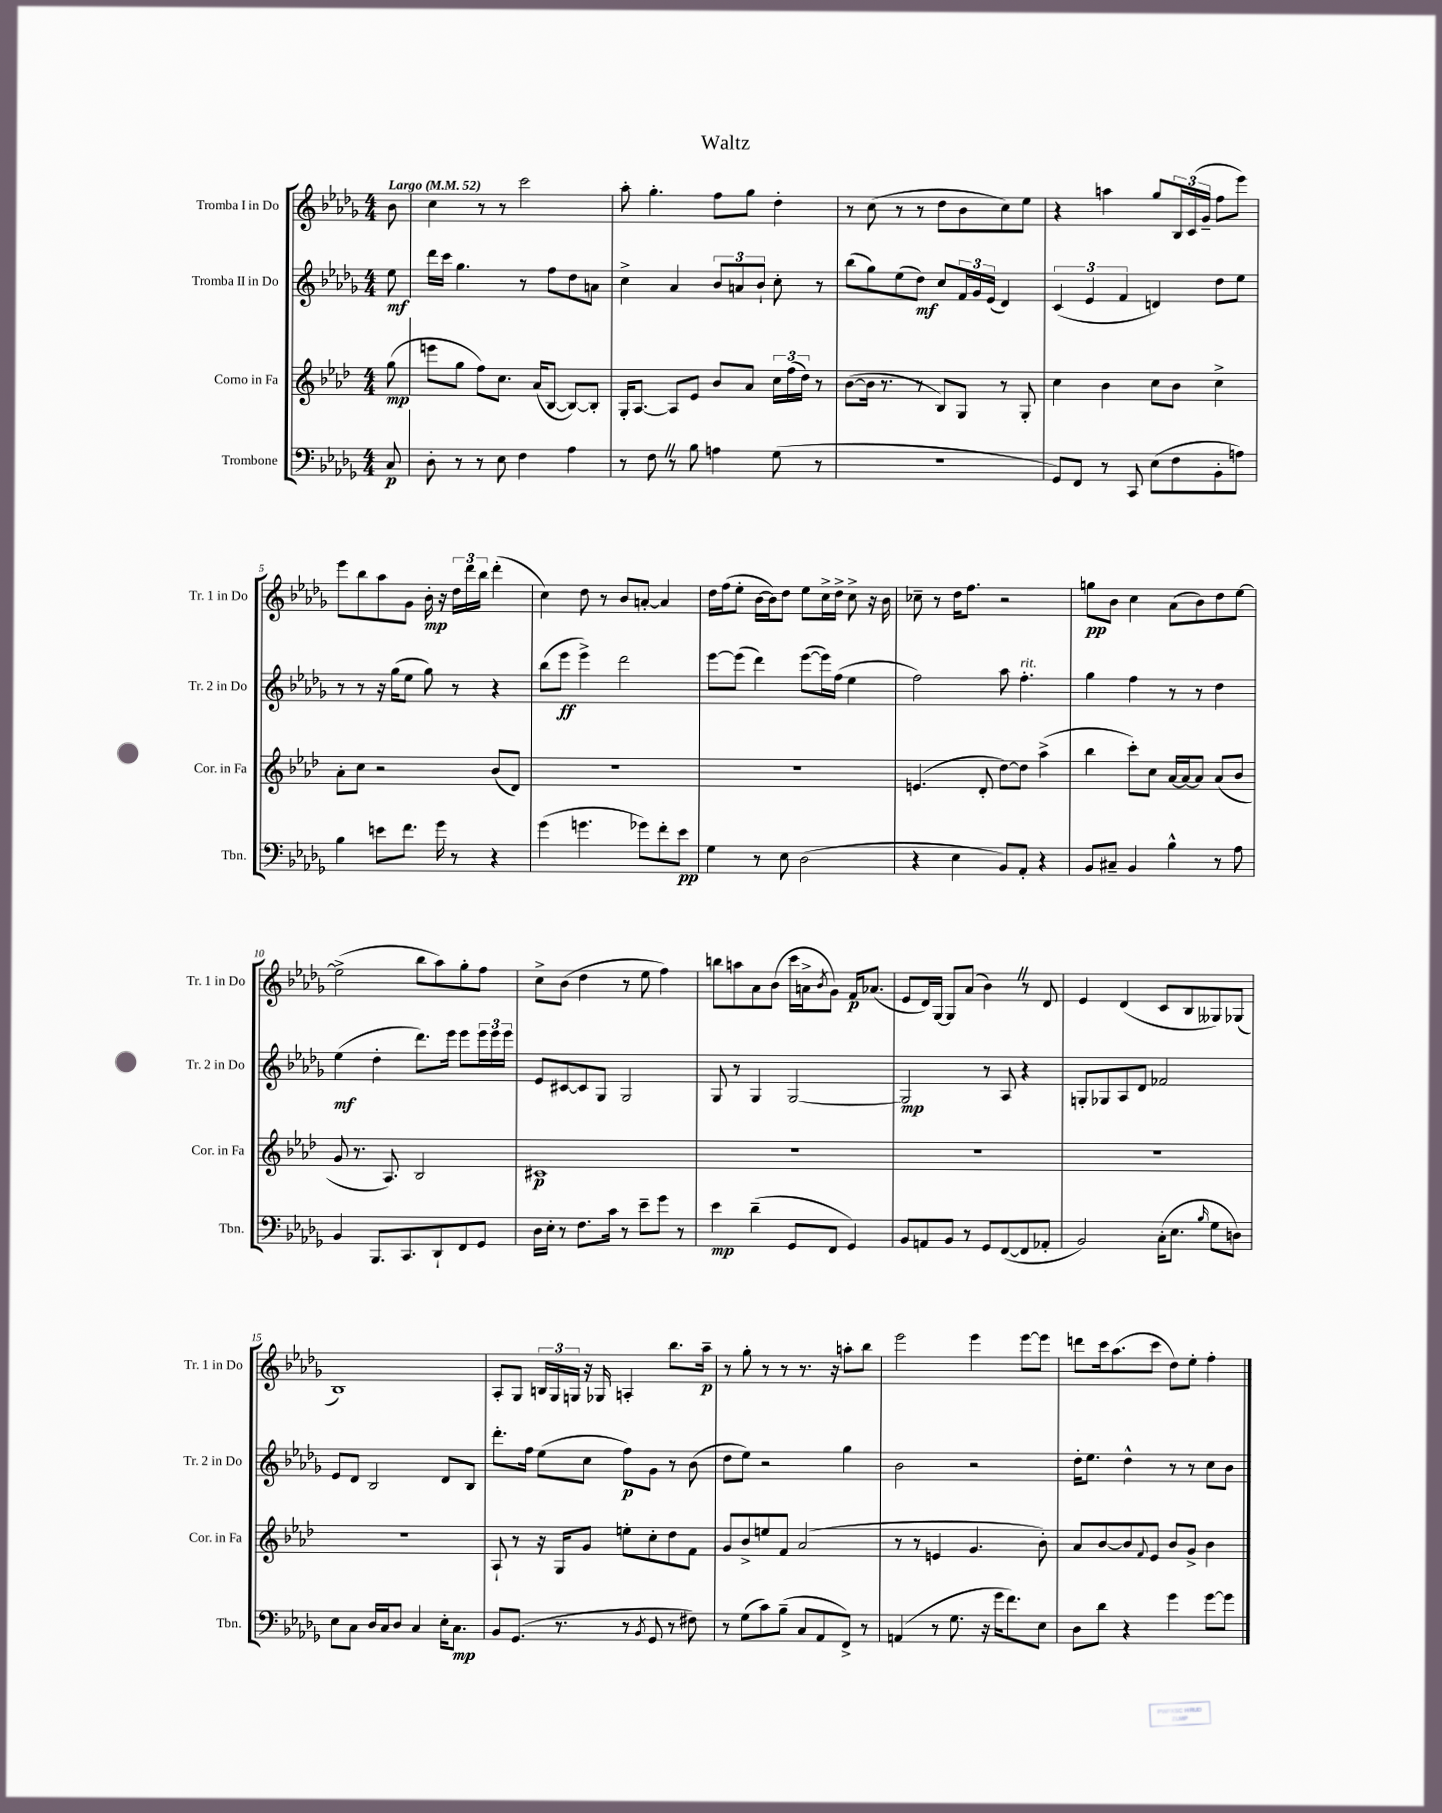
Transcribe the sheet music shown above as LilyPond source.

\header { title = "Waltz" }
<<
\new StaffGroup <<
\new Staff = "s0" \with { instrumentName = "Tromba I in Do" shortInstrumentName = "Tr. 1 in Do" } {
    \clef treble \key des \major \numericTimeSignature \time 4/4 \partial 8 \tempo "Largo" 4 = 52
    bes'8 |
    c''4 r8 r8 c'''2 |
    aes''8-. ges''4.-. f''8 ges''8 des''4-. |
    r8 c''8( r8 r8 des''8 bes'8 c''8) ees''8 |
    r4 a''4 ges''8 \tuplet 3/2 { bes16 c'16( ges'16-- } f''8 ees'''8) |
    ees'''8 bes''8 aes''8 ges'8 bes'16-.\mp r16 \tuplet 3/2 { des''16 des'''16 bes''16 } des'''4-.( |
    c''4) des''8 r8 bes'8 a'8~-. a'4 |
    des''16 f''16( ees''8-. bes'16~ bes'16) des''8 ees''8 c''16-> des''16-> c''8-> r16 bes'16 |
    ces''8-- r8 des''16 f''8. r2 |
    g''8\pp bes'8 c''4 aes'8( bes'8) des''8 ees''8~ |
    ees''2->( bes''8 aes''8) ges''8-. f''8 |
    c''8-> bes'8( des''4 r8 ees''8 f''4) |
    b''8 a''8 aes'8 bes'8( c'''16 a'16-> \acciaccatura { bes'8 } ges'8) f'16\p aes'8.( |
    ees'8 des'16) ges16~ ges8 aes'8( bes'4) \once \override BreathingSign.text = \markup { \musicglyph "scripts.caesura.straight" } \breathe r8 des'8 |
    ees'4 des'4( c'8 bes8 geses8) ges8( |
    bes1) |
    aes8-. ges8 \tuplet 3/2 { b16 ges16 g16 } r16 ges16 a4-. bes''8. aes''16--\p |
    r8 ges''8-. r8 r8 r8. r16 a''8-. bes''8 |
    ees'''2 ees'''4 ees'''8~ ees'''8 |
    d'''8 c'''16 aes''8.( c'''8 des''8) ees''8-. f''4-. \bar "|." |
}
\new Staff = "s1" \with { instrumentName = "Tromba II in Do" shortInstrumentName = "Tr. 2 in Do" } {
    \clef treble \key des \major \numericTimeSignature \time 4/4 \partial 8
    ees''8\mf |
    des'''16 c'''16 ges''4. r8 f''8 des''8 a'8 |
    c''4-> aes'4 \tuplet 3/2 { bes'8 a'8 bes'8-! } c''8-. r8 |
    bes''8( ges''8) ees''8( des''8\mf) c''8 \tuplet 3/2 { f'16 ges'16 ees'16( } des'4) |
    \tuplet 3/2 { c'4( ees'4 f'4 } d'4) des''8 ees''8 |
    r8 r8 r16 ges''16( ees''8 ges''8) r8 r4 |
    bes''8( ees'''8\ff ees'''4->) des'''2 |
    ees'''8~ ees'''8( des'''4) ees'''8~( ees'''16) f''16( ees''4 |
    f''2) aes''8 f''4.-.^\markup { \italic "rit." } |
    ges''4 f''4 r8 r8 des''4 |
    ees''4\mf( des''4-. des'''8.) ees'''16 ees'''8 \tuplet 3/2 { ees'''16 ees'''16 ees'''16 } |
    ees'8 cis'8~ cis'8 ges8 ges2 |
    ges8 r8 ges4 ges2~ |
    ges2\mp r8 aes8 r4 |
    g8-. ges8 aes8 des'8 fes'2 |
    ees'8 des'8 bes2 des'8 bes8 |
    des'''8.-. f''16 ees''8( c''8 f''8\p) ges'8 r8 bes'8( |
    des''8 ees''8) r2 ges''4 |
    bes'2 r2 |
    des''16-. ees''8. des''4-^ r8 r8 c''8 bes'8 \bar "|." |
}
\new Staff = "s2" \with { instrumentName = "Corno in Fa" shortInstrumentName = "Cor. in Fa" } {
    \clef treble \key aes \major \numericTimeSignature \time 4/4 \partial 8
    g''8\mp( |
    e'''8 g''8 f''8) c''8. aes'16( bes8~ bes8~) bes8-. |
    g16-. aes8.~ aes8 ees'8 bes'8 aes'8 \tuplet 3/2 { c''16 f''16( des''16) } r8 |
    bes'8~( bes'16 r8. r8 bes8) g8 r8 g8-. |
    c''4 bes'4 c''8 bes'8 c''4-> |
    aes'8-. c''8 r2 bes'8( des'8) |
    R1 |
    r1 |
    e'4.( des'8-. des''8~) des''8 aes''4->( |
    bes''4 c'''8-.) c''8 aes'16~ aes'16~ aes'8 aes'8( bes'8 |
    g'8 r8. aes8.) bes2 |
    cis'1\p |
    R1 |
    R1 |
    R1 |
    R1 |
    aes8-! r8 r16 g16 g'8 e''8-. c''8-. des''8 f'8 |
    g'8 bes'8-> e''8 f'8 aes'2( |
    r8 r8 e'4 g'4. bes'8-.) |
    aes'8 bes'8~ bes'8 \appoggiatura { f'8 } ees'8 bes'8 g'8-> bes'4 \bar "|." |
}
\new Staff = "s3" \with { instrumentName = "Trombone" shortInstrumentName = "Tbn." } {
    \clef bass \key des \major \numericTimeSignature \time 4/4 \partial 8
    c8\p |
    des8-. r8 r8 ees8 f4 aes4 |
    r8 f8 \once \override BreathingSign.text = \markup { \musicglyph "scripts.caesura.straight" } \breathe r8 bes8 a4 ges8( r8 |
    R1 |
    ges,8) f,8 r8 c,8 ees8( f8 bes,8-. a8) |
    bes4 e'8 f'8. ges'16 r8 r4 |
    ges'4( g'4. ges'8) f'8-. ees'8\pp |
    ges4 r8 ees8 des2( |
    r4 ees4 bes,8) aes,8-. r4 |
    bes,8 cis8-- bes,4 bes4-^ r8 aes8 |
    bes,4 bes,,8. c,8. des,8-! f,8 ges,8 |
    des16 ees16-. r8 f8. c'16 r8 ees'8-- ges'8 r8 |
    ees'4\mp des'4--( ges,8 f,8 ges,4) |
    bes,8 a,8 bes,8 r8 ges,8 f,8~( f,8 aes,8-. |
    bes,2) c16-.( ees8. \grace { bes16 } ges8 d8) |
    ees8 c8 des16 c16 des8 c4 ees16-. c8.\mp |
    bes,8 ges,8.( r8. r8 \acciaccatura { bes,8 } ges,8 r8 fis8) |
    r8 ges8( c'8) bes8--( c8 aes,8 f,8->) r8 |
    a,4( r8 ges8. r16 ges'16 f'8.) ees8 |
    des8 des'8 r4 ges'4 ges'8~ ges'8 \bar "|." |
}
>>
>>
